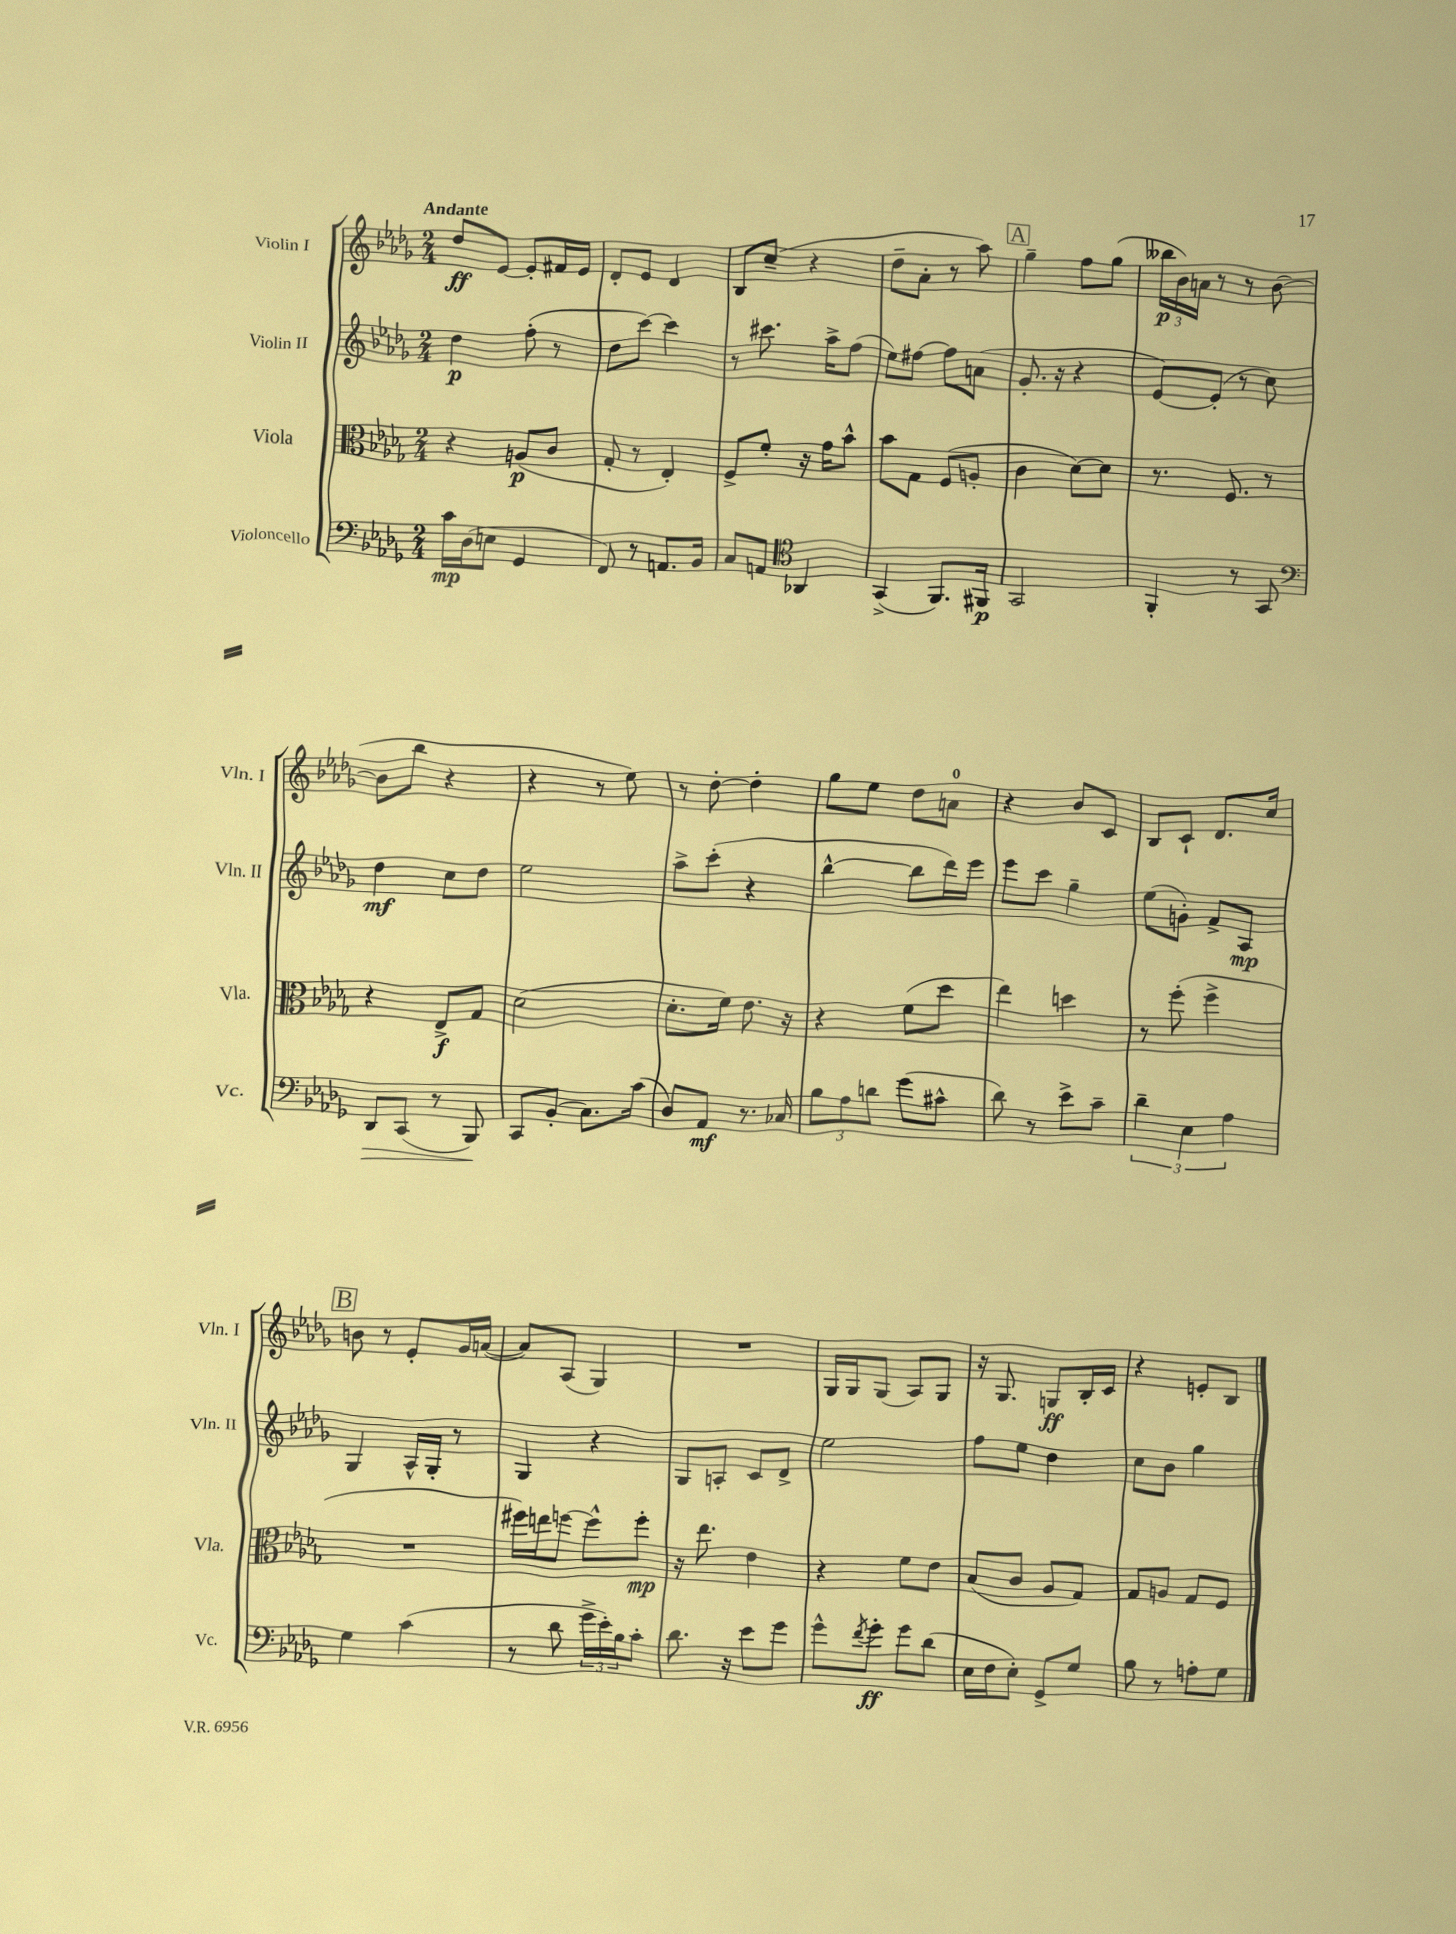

**kern	**kern	**kern	**kern
*staff4	*staff3	*staff2	*staff1
*clefF4	*clefC3	*clefG2	*clefG2
*k[b-e-a-d-g-]	*k[b-e-a-d-g-]	*k[b-e-a-d-g-]	*k[b-e-a-d-g-]
*M2/4	*M2/4	*M2/4	*M2/4
16c\LL	4r	4dd-\	8dd-/L
(16D-\J	.	.	.
8E\J	.	.	[8e-/J
4GG-/	(8A/L	(8ff'\	8e-'/]L
.	8c/J	8r	16f#/L
.	.	.	16e-/JJ
=	=	=	=
8FF/)	8G-'/	8dd-\L	8d-'/L
8r	8r	[8ccc\J)	8e-/J
8.AA/L	4E-'/)	4ccc\]	4d-/
16BB-/Jk	.	.	.
=	=	=	=
8C/L	8F^/L	8r	8B-/L
8AA/J	8f'/J	8.ccc#\	(8cc~/J
*clefC4	*	*	*
4AA-/	16r	.	4r
.	16g-\LK	16aa-^\LK	.
.	8b-^^\J	(8ff\J	.
=	=	=	=
(4GG-^/	8b-\L	8ee-\L)	8dd-~\L
.	8G-\J	[8ff#\J	8a-'\J
8.FF/L)	(8F/L	8ff#\]L	8r
.	8A'/J	(8a\J	8aa-\)
16FF#/Jk	.	.	.
=	=	=	=
2GG-/	4c\	8.g-'/	4gg-~\
.	.	16r	.
.	[8d-\L)	4r	8ff\L
.	8d-\]J	.	(8gg-\J
=	=	=	=
4FF'/	8.r	[8e-/L)	24bb--\LL
.	.	.	24b-\)
.	.	.	24a\JJ
.	.	(8e-'/]J	8r
.	8.F/	.	.
8r	.	8r	8r
8GG-/	8r	8cc\)	([8b-\
=	=	=	=
*clefF4	*	*	*
8DD-/L	4r	4dd-\	8b-\]L
(8CC/J	.	.	8bb-\J
8r	8E-^/L	8cc\L	4r
8BBB-/)	8G-/J	8dd-\J	.
=	=	=	=
8CC/L	(2d-\	2ee-\	4r
(8BB-'/J	.	.	.
8.C\L)	.	.	8r
.	.	.	8ee-\)
(16c\Jk	.	.	.
=	=	=	=
8D-/L)	8.d-'\L	8aa-^\L	8r
8AA-/J	.	(8ccc'\J	[8dd-'\
.	16f\Jk)	.	.
8.r	8.e-\	4r	4dd-'\]
16C-/	16r	.	.
=	=	=	=
12B-\L	4r	[4bb-^^\	8gg-\L
12A-\	.	.	.
.	.	.	8ee-\J
12d\J	.	.	.
(8g-\L	(8f\L	8bb-\]L	8dd-\L
8c#^^\J	8dd-\J	16ddd-\L)	8a\J
.	.	16eee-\JJ	.
=	=	=	=
8d-\)	4ee-\)	8eee-\L	4r
8r	.	8ccc\J	.
8e-^\L	4dd\	4gg-~\	8b-/L
8c~\J	.	.	8c/J
=	=	=	=
6d-~\	8r	(8ee-\L	8B-/L
.	(8ff'\	8g'\J)	8c`/J
6E-\	.	.	.
.	4ff^\	8f^/L	8.d-/L
6A-\	.	.	.
.	.	8A-/J	.
.	.	.	16cc/Jk
=	=	=	=
4G-\	2r	4G-/	8b\
.	.	.	8r
(4c\	.	16A-^^/LL	8e-'/L
.	.	16G-'/JJ	.
.	.	8r	16g-/L
.	.	.	([16a/JJ
=	=	=	=
8r	16ff#\LL)	4G-/	8a/]L)
.	16ee\J	.	.
8d-\	[8ff\J	.	(8A-/J
24g-^\LL	8ff^^\]L	4r	4G-/)
24e-'\)	.	.	.
24B-\J	.	.	.
8c'\J	8ff'\J	.	.
=	=	=	=
8.d-\	16r	8G-/L	2r
.	8.ee-\	.	.
.	.	8A'/J	.
16r	.	.	.
8e-\L	4e-\	8c/L	.
8g-\J	.	8d-^/J	.
=	=	=	=
8g-^^\L	4r	2ee-\	16G-/LL
.	.	.	16G-/J
8qf/	.	.	.
8g-'\J	.	.	(8G-/J
8g-\L	8f\L	.	8A-/L)
(8d-\J	8e-\J	.	8G-/J
=	=	=	=
16E-\LL	(8B-/L	8ff\L	16r
16F\J	.	.	8.G-/
8E-'\J)	8c/J	8ee-\J	.
8GG-^/L	8A-/L	4dd-\	8G/L
8G-/J	8G-/J)	.	16B-'/L
.	.	.	16c/JJ
=	=	=	=
8B-\	8G-/L	8cc\L	4r
8r	8A/J	8b-\J	.
8A'\L	8G-/L	4gg-\	8e'/L
8G-\J	8F/J	.	8B-/J
==	==	==	==
*-	*-	*-	*-
